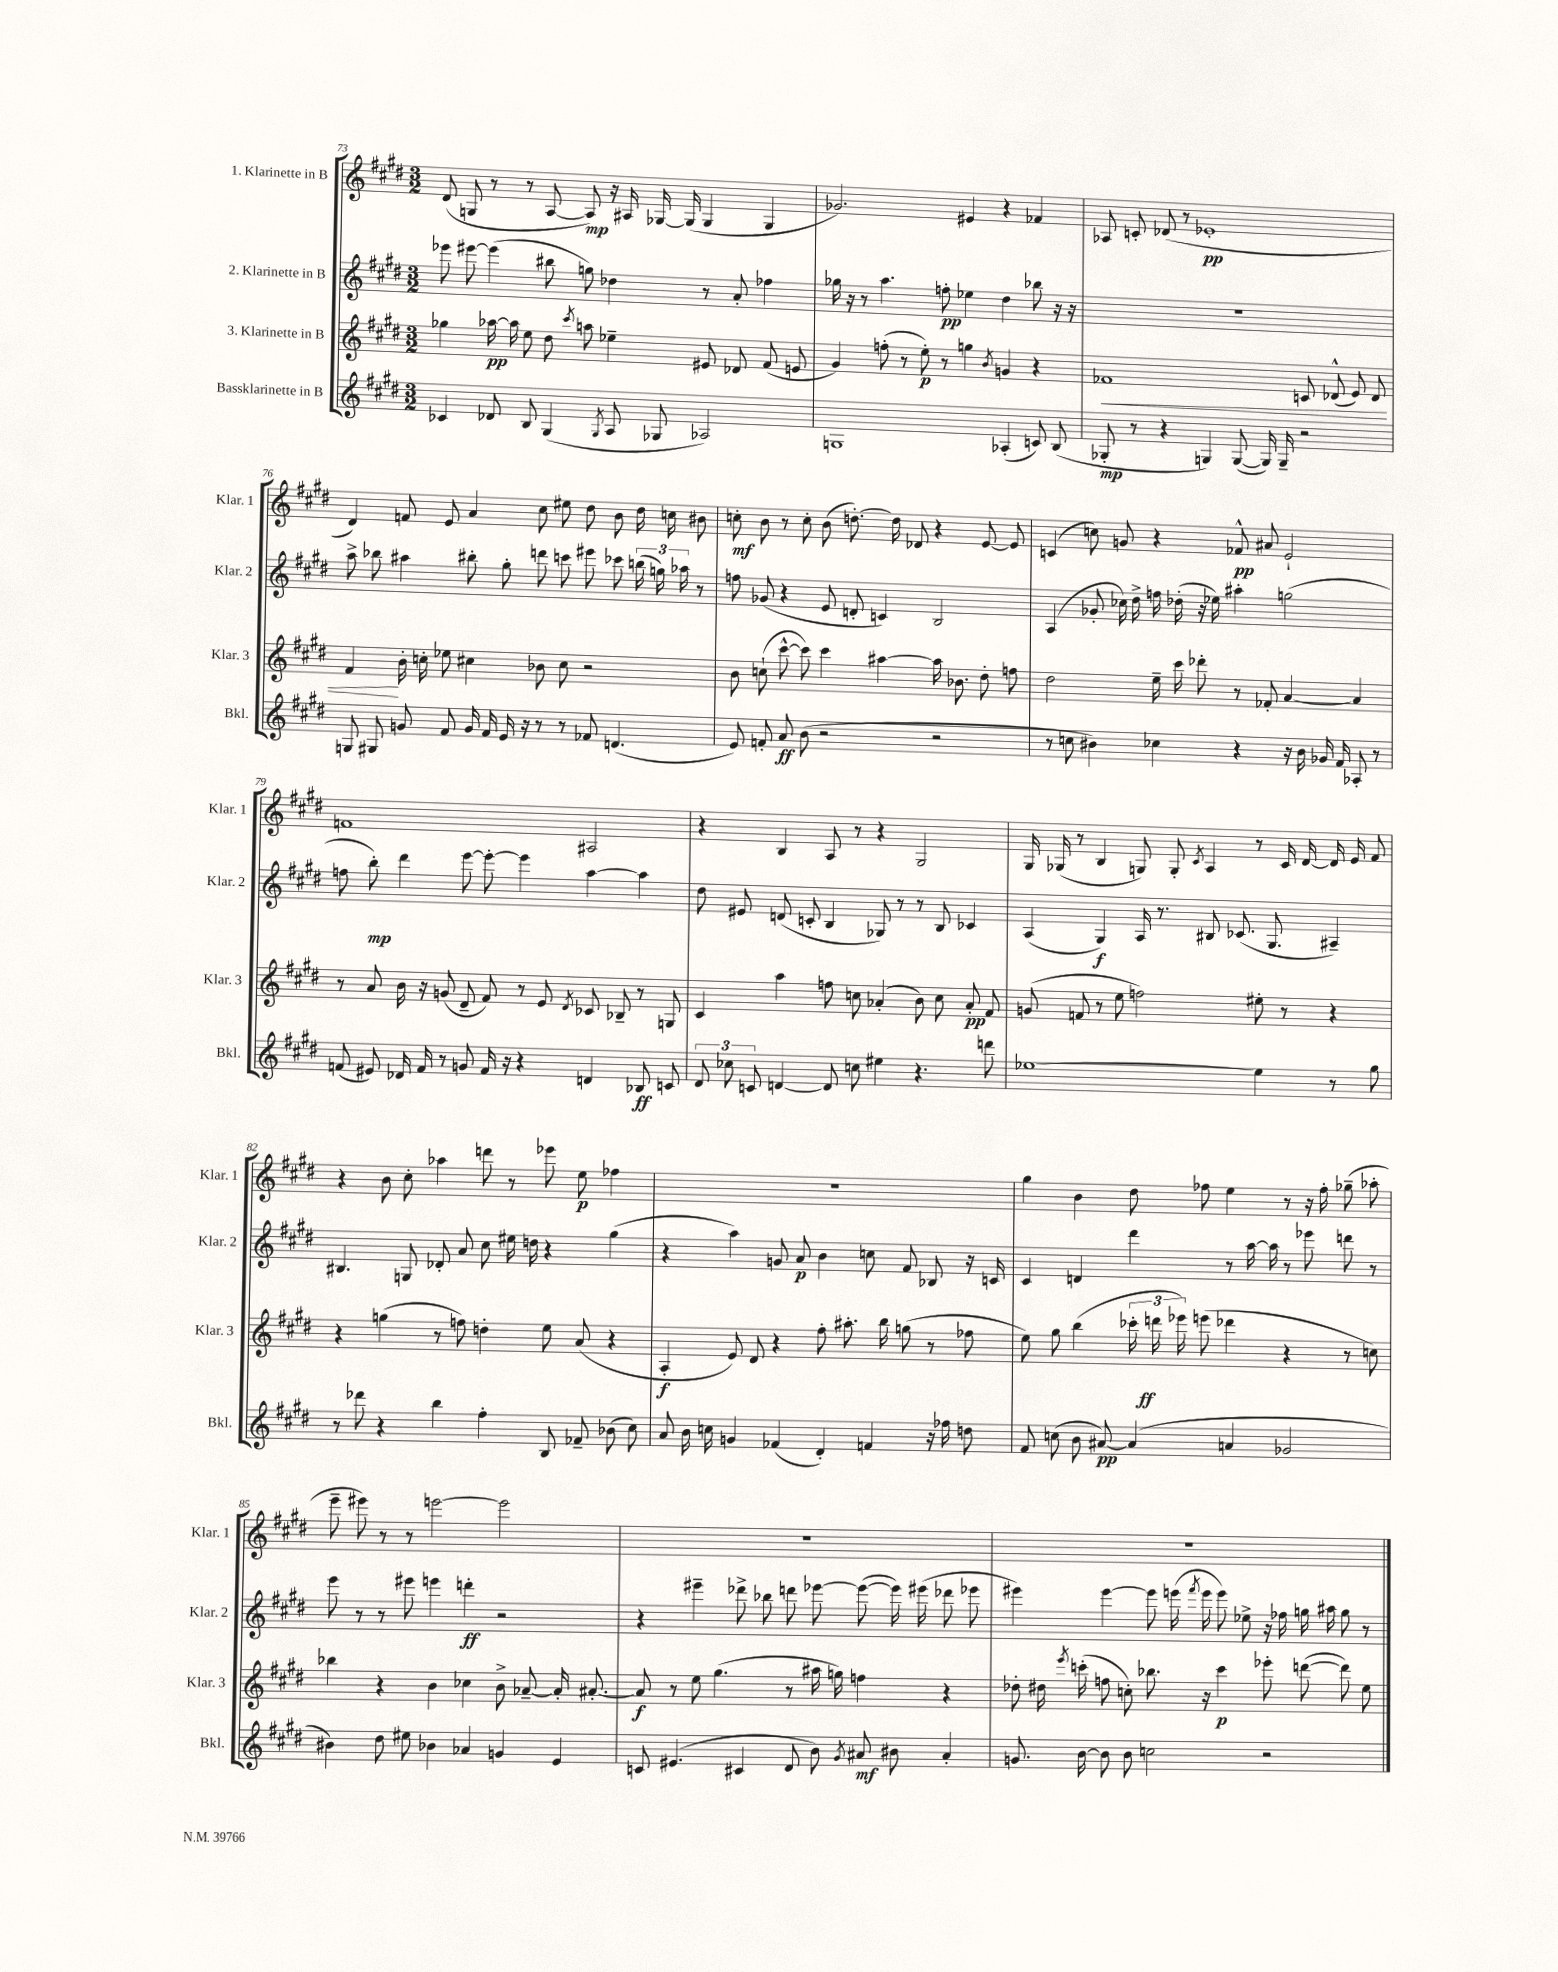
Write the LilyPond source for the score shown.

<<
\new StaffGroup <<
\new Staff = "s0" \with { instrumentName = "1. Klarinette in B" shortInstrumentName = "Klar. 1" } {
    \clef treble \key e \major \numericTimeSignature \time 3/2
    \autoBeamOff dis'8( g8 r8 r8 a8~ a8\mp) r16 ais16 ges16~ ges16( ges4 ges4 |
    ges'2.) eis'4 r4 fes'4 |
    aes8 c'8-. des'8( r8 ees'1-.\pp |
    dis'4) f'8 e'8 a'4 cis''8 eis''8 dis''8 b'8 dis''16 c''16 bis'8 |
    c''8-.\mf b'8 r8 c''8-. b'8( d''8.~-.) d''16 des'8 r4 e'8~ e'8 |
    c'4( c''8) g'8 r4 fes'8-^\pp ais'8 e'2-! |
    f'1 ais2 |
    r4 b4 a8 r8 r4 gis2 |
    gis16 ges16( r8 b4 g8) g8-. \acciaccatura { cis'8 } a4 r8 cis'16 dis'16~ dis'16 e'16 fis'8 |
    r4 b'8 cis''8-. aes''4 d'''8 r8 ees'''8 e''8\p fes''4 |
    R1. |
    gis''4 b'4 dis''8 fes''8 e''4 r8 r16 fes''16-. ges''8--( aes''8-. |
    e'''8-- eis'''8) r8 r8 e'''2~ e'''2 |
    R1. |
    R1. \bar "|." |
}
\new Staff = "s1" \with { instrumentName = "2. Klarinette in B" shortInstrumentName = "Klar. 2" } {
    \clef treble \key e \major \numericTimeSignature \time 3/2
    \autoBeamOff ees'''8 eis'''8~ eis'''4( bis''8 g''8) des''4 r8 a'8-. fes''4 |
    ges''16 r16 r8 a''4. f''8-.\pp ees''4 dis''4 bes''8 r16 r16 |
    R1. |
    a''8-> bes''8 ais''4 bis''8-. gis''8-. d'''8 c'''8 eis'''8 ces'''8 \tuplet 3/2 { b''16( g''16) aes''16 } r8 |
    f''8 ges'8( r4 e'8 d'8-. c'4) b2 |
    a4( ges'8-. ces''16) dis''16-> f''16 des''16-.( r16 ees''16) ais''4-. g''2( |
    f''8 b''8-.\mp) dis'''4 e'''8~ e'''8~-. e'''4 a''4~ a''4 |
    dis''8 eis'8 d'8( c'8-. b4 ges8) r8 r8 b8 ces'4 |
    a4( gis4\f) a16 r8. bis8 ces'8.( gis8. ais4--) |
    bis4. g8 des'8-. a'8 cis''8 eis''16 d''16 r4 gis''4( |
    r4 a''4) g'8 a'8\p b'4 c''8 fis'8 bes8 r16 c'16 |
    cis'4 d'4 dis'''4 r8 a''16~ a''16 r8 ees'''8 d'''8 r8 |
    e'''8 r8 r8 eis'''8 e'''4 d'''4-.\ff r2 |
    r4 eis'''4-- des'''8-> bes''8 d'''8 ees'''8~ ees'''8~( ees'''16) eis'''16( des'''8 ees'''8 |
    eis'''4) eis'''4~ eis'''8 e'''16( \acciaccatura { fis'''8 } e'''16 e'''8) ees''8-> r16 fes''16 g''16 ais''16 g''8 r8 \bar "|." |
}
\new Staff = "s2" \with { instrumentName = "3. Klarinette in B" shortInstrumentName = "Klar. 3" } {
    \clef treble \key e \major \numericTimeSignature \time 3/2
    \autoBeamOff ges''4 aes''16~\pp aes''16 e''8 dis''8 \acciaccatura { cis'''8 } a''8 ees''4-- eis'8 des'8 fis'8( e'8 |
    gis'4) f''8-.( r8 e''8-.\p) r8 g''4 \acciaccatura { b'8 } g'4 r4 |
    fes'1\< c'8 des'8-^( e'8) des'8 |
    fis'4\! b'16-. c''16-. ees''8 cis''4 bes'8 cis''8 r2 |
    b'8 c''8-!( cis'''8~-^ cis'''8) cis'''4 ais''4~ ais''16 bes'8. dis''8-. f''8 |
    dis''2 e''16-- cis'''16 des'''8-. r8 fes'8-. a'4~ a'4 |
    r8 a'8 b'16 r16 g'8( dis'8-- fis'8) r8 e'8 \acciaccatura { dis'8 } ces'8 bes8-- r8 g8 |
    cis'4 a''4 f''8 c''8 aes'4-.( b'8) c''8 aes'8-.\pp fis'8 |
    g'8( f'8 r8 e''8 f''2) eis''8-. r8 r4 |
    r4 g''4( r8 f''8) d''4-. e''8 a'8( r4 |
    a4-.\f e'8) dis'8 r4 fis''8-. ais''8.-. b''16 g''8( r8 fes''8 |
    e''8) gis''8 b''4( \tuplet 3/2 { ces'''16-. d'''16\ff ees'''16) } e'''8( des'''4 r4 r8 c''8) |
    bes''4 r4 b'4 ces''4 b'8-> aes'8~-- aes'16-. ais'8.~-. |
    ais'8\f r8 e''8 gis''4.( r8 ais''16 g''16) f''4 r4 |
    des''8-. dis''16 \acciaccatura { e'''8 } c'''16-.( f''8 c''8-.) bes''8. r16 c'''4\p ees'''8-. d'''8~( d'''8) e''8 \bar "|." |
}
\new Staff = "s3" \with { instrumentName = "Bassklarinette in B" shortInstrumentName = "Bkl." } {
    \clef treble \key e \major \numericTimeSignature \time 3/2
    \autoBeamOff ces'4 des'8 b8 gis4( \acciaccatura { gis8 } a8 ges8 aes2) |
    g1 aes4-.( c'8) b8( |
    ges8-.\mp r8 r4 g4) g8~( g16) g16-- r2 |
    g8 gis8 g'8 fis'8 g'16 fis'16 e'16 r16 r8 r8 fes'8 d'4.( |
    e'8) f'8-. a'8\ff b'8( r2 r2 |
    r8 c''8 bis'4) ces''4 r4 r16 bis'16 ges'16 fis'16 aes8-. r8 |
    f'8( eis'8) des'16 f'16 r8 g'8 f'16 r16 r4 d'4 bes8\ff c'8 |
    \tuplet 3/2 { dis'8 ces''8 c'8 } d'4~ d'8 c''8 eis''4 r4. d'''8 |
    ees''1~ ees''4 r8 gis''8 |
    r8 des'''8 r4 b''4 fis''4-. b8 fes'8-- bes'8( cis''8) |
    a'8 b'16 c''16 g'4 fes'4( dis'4-.) f'4 r16 fes''16 d''8 |
    fis'8 c''8( b'8 ais'8~\pp) ais'4( a'4 ges'2 |
    bis'4) dis''8 eis''8 bes'4 aes'4 g'4 e'4 |
    c'8 eis'4.( cis'4 dis'8 b'8) \acciaccatura { gis'8 } ais'8\mf bis'8 ais'4-. |
    g'8. b'16~ b'8 b'8 c''2 r2 \bar "|." |
}
>>
>>
\layout { \context { \Score currentBarNumber = #73 } }
